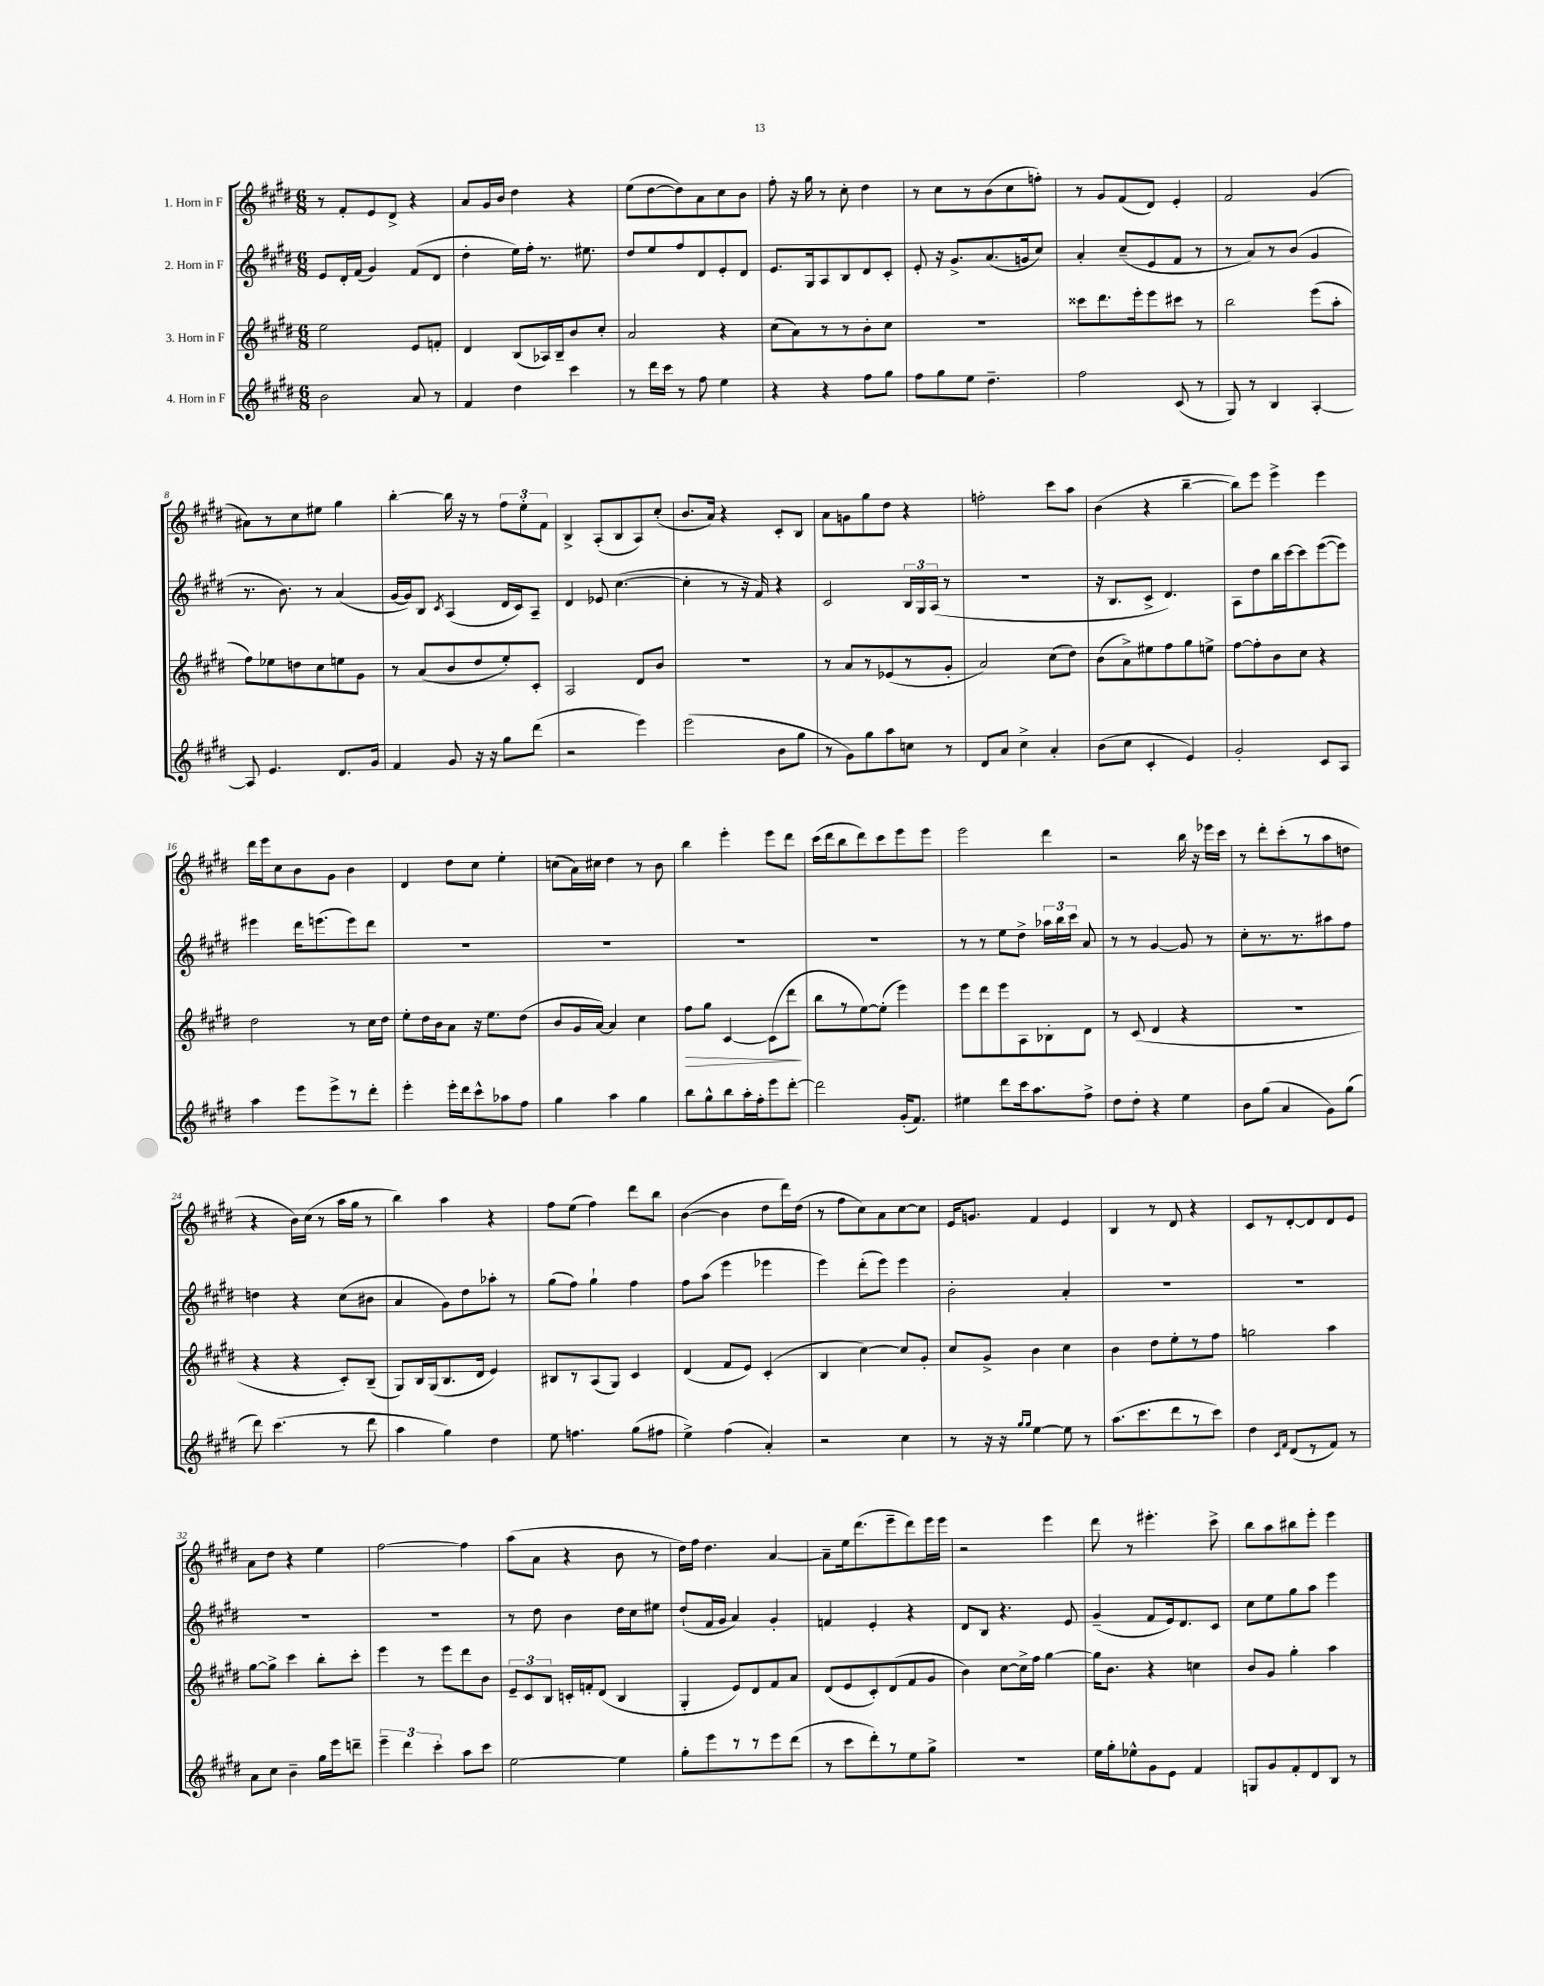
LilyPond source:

<<
\new StaffGroup <<
\new Staff = "s0" \with { instrumentName = "1. Horn in F" } {
    \clef treble \key e \major \numericTimeSignature \time 6/8
    \autoBeamOff r8 fis'8[-. e'8 dis'8]-> r4 |
    a'8[ gis'16 b'16] dis''4 r4 |
    e''8[( dis''8~ dis''8) a'8 cis''8 b'8] |
    fis''8-. r16 gis''16 r8 cis''8-. dis''4 |
    r8 cis''8[ r8 b'8( cis''8 f''8]-.) |
    r8 gis'8[ fis'8( dis'8]) e'4-. |
    fis'2 gis'4( |
    ais'8[) r8 cis''8 eis''8] gis''4 |
    b''4~-. b''16 r16 r8 \tuplet 3/2 { fis''8[ e''8-. fis'8] } |
    b4-> a8[-.( b8 a8) cis''8]-.( |
    b'8.[ a'16]) r4 cis'8[-. b8] |
    a'8[ g'8 gis''8 dis''8] r4 |
    f''2-. cis'''8[ a''8] |
    b'4( r4 b''4~-- |
    b''8[) e'''8] e'''4-> e'''4 |
    dis'''16[ e'''16 cis''8 b'8 gis'8] b'4 |
    dis'4 dis''8[ cis''8] e''4-. |
    c''8[( a'16) cis''16] dis''4 r8 b'8 |
    b''4 e'''4-. e'''8[ dis'''8] |
    cis'''16[( dis'''16 b''8 dis'''8) cis'''8 e'''8 e'''8] |
    e'''2 dis'''4 |
    r2 b''16 r16 ees'''16[ cis'''16] |
    r8 dis'''8[-. cis'''8-.( r8 a''8 d''8] |
    r4 b'16[) cis''16]( r8 a''16[ gis''16] r8 |
    b''4) a''4 r4 |
    fis''8[ e''8]( fis''4) dis'''8[ b''8] |
    b'4~( b'4 dis''8[ dis'''16) dis''16]( |
    r8 fis''8[ cis''8) a'8 cis''8~ cis''8] |
    e'16[ g'8.] fis'4 e'4 |
    b4 r8 dis'8 r4 |
    cis'8[ r8 dis'8~-. dis'8 dis'8 e'8] |
    a'8[ dis''8] r4 e''4 |
    fis''2~ fis''4 |
    a''8[( a'8] r4 b'8 r8 |
    dis''16[) fis''16] dis''4. a'4~ |
    a'8[-- e''16 dis'''8.( e'''8-- dis'''8) e'''16 e'''16] |
    r2 e'''4 |
    dis'''8 r8 eis'''4.-. cis'''8-> |
    b''8[ a''8 bis''8 e'''8]-. e'''4 \bar "|." |
}
\new Staff = "s1" \with { instrumentName = "2. Horn in F" } {
    \clef treble \key e \major \numericTimeSignature \time 6/8
    \autoBeamOff e'8[ dis'16-. fis'16]( gis'4) fis'8[( dis'8] |
    dis''4-. e''16[) fis''16]-. r8. eis''8. |
    dis''8[ e''8 fis''8 dis'8 e'8-. dis'8] |
    e'8.[ gis16 a8 b8 dis'8 cis'8]-. |
    e'8-. r16 gis'8.[-> a'8.( g'16 cis''8]) |
    a'4-. cis''8[--( e'8 fis'8] r8 |
    r8 a'8[) r8 b'8]( gis'4 |
    r8. b'8.) r8 a'4( |
    gis'16[~ gis'16) b8] \acciaccatura { cis'8 } a4( dis'16[ cis'16) a8]-- |
    dis'4 ees'8 cis''4.~( |
    cis''4-. r8 r16 fis'16) r4 |
    cis'2 \tuplet 3/2 { b16[ gis16 a16]( } r8 |
    R2. |
    r16 b8.[ cis'8]-> dis'4.) |
    a8[ dis''8 b''16 cis'''16~ cis'''8 e'''8~( e'''8]) |
    eis'''4 dis'''16[ e'''8.( e'''8) dis'''8] |
    R2. |
    R2. |
    R2. |
    R2. |
    r8 r8 e''8[ dis''8]-> \tuplet 3/2 { aes''16[ b''16 cis'''16] } a'8 |
    r8 r8 gis'4~ gis'8 r8 |
    cis''8[-. r8. r8. ais''8 fis''8] |
    d''4 r4 cis''8[( bis'8] |
    a'4 gis'8[) dis''8 aes''8]-. r8 |
    gis''8[( fis''8]) gis''4-! fis''4 |
    fis''8[ a''8]( e'''4 ees'''4 |
    e'''4) dis'''8[-.( e'''8]) e'''4 |
    b'2-. a'4-. |
    R2. |
    R2. |
    R2. |
    R2. |
    r8 dis''8 b'4 dis''16[ cis''16 eis''8] |
    dis''8[-!( fis'16 gis'16] a'4) gis'4-. |
    f'4 e'4-. r4 |
    dis'8[ b8] r4. e'8 |
    gis'4--( fis'8[ e'16) dis'8. cis'8] |
    cis''8[ e''8 gis''8 a''8] e'''4 \bar "|." |
}
\new Staff = "s2" \with { instrumentName = "3. Horn in F" } {
    \clef treble \key e \major \numericTimeSignature \time 6/8
    \autoBeamOff e''2 e'8[ f'8]-. |
    dis'4 b8[( aes16) b16-- b'8 cis''8]-. |
    a'2 r4 |
    cis''8[( a'8) r8 r8 b'8-. cis''8] |
    R2. |
    cisis'''8[ dis'''8. e'''16-. e'''8 cis'''8] r8 |
    b''2 e'''8[( a''8]-. |
    fis''8[) ees''8 d''8 cis''8 e''8 gis'8] |
    r8 a'8[( b'8 dis''8 e''8-.) cis'8]-. |
    a2 dis'8[ b'8] |
    R2. |
    r8 a'8[ r8 ees'8( r8 gis'8]-. |
    a'2) cis''8[( dis''8]) |
    b'8[( a'8->) eis''8 fis''8 gis''8 e''8]-> |
    fis''8[~ fis''8-. b'8 cis''8] r4 |
    dis''2 r8 cis''16[ dis''16] |
    e''8[-. dis''16 b'16 a'8] r16 e''8.[ dis''8]( |
    b'8[ gis'16 a'16]~) a'4 cis''4 |
    fis''8[\> gis''8] cis'4~ cis'8[( dis'''8]\! |
    b''8[ r8 e''8~) e''8]-.( e'''4) |
    e'''8[ dis'''8 e'''8 a8 bes8-. dis'8] |
    r8 cis'8( dis'4 r4 |
    r2. |
    r4 r4 cis'8[-.) b8]--( |
    gis8[) b16 gis16( b8. dis'16] e'4) |
    bis8[ r8 a8( gis8]) cis'4 |
    dis'4( fis'8[ e'8]) cis'4-.( |
    b4 cis''4~) cis''8[ gis'8]-. |
    cis''8[ gis'8]-> b'4 cis''4 |
    b'4 dis''8[ e''8-. r8 fis''8] |
    g''2 a''4 |
    gis''8[~ gis''8]-> cis'''4 b''8[-. cis'''8]-. |
    e'''4 r8 e'''8[ dis'''8 b'8] |
    \tuplet 3/2 { e'8[-- cis'8 b8] } c'16[-. f'16-. dis'8]( b4 |
    gis4-. e'8[) dis'8 fis'8 a'8] |
    dis'8[( e'8 cis'8-.) dis'8( fis'8 gis'8] |
    b'4) cis''8[~ cis''16-> fis''16] gis''4~ |
    gis''16[ b'8.] r4 c''4 |
    b'8[ gis'8] gis''4-. a''4 \bar "|." |
}
\new Staff = "s3" \with { instrumentName = "4. Horn in F" } {
    \clef treble \key e \major \numericTimeSignature \time 6/8
    \autoBeamOff b'2 a'8 r8 |
    fis'4 dis''4 cis'''4 |
    r8 dis'''16[ cis'''16] r8 fis''8 e''4 |
    r4 r4 fis''8[ gis''8] |
    fis''8[ gis''8 e''8] dis''4.-- |
    fis''2 cis'8( r8 |
    gis8) r8 b4 a4~-. |
    a8 e'4. dis'8.[ gis'16] |
    fis'4 gis'8 r16 r16 gis''8[ dis'''8]( |
    r2 e'''4) |
    e'''2( b'8[ gis''8] |
    r8 gis'8[) gis''8 a''8 c''8] r8 |
    dis'8[ a'8] cis''4-> a'4-. |
    b'8[( cis''8] cis'4-. e'4) |
    gis'2-. cis'8[ a8] |
    a''4 e'''8[ e'''8-> r8 dis'''8]-. |
    e'''4-. e'''16[-. dis'''16 cis'''8-^ aes''8 fis''8] |
    gis''4 a''4 gis''4 |
    b''8[ gis''8-^ b''8 a''16-. fis''16-. e'''8 dis'''8]~-. |
    dis'''2 gis'16[-.( fis'8.]) |
    eis''4 dis'''8[ cis'''16 a''8. fis''8]-> |
    dis''8[ dis''8]-. r4 e''4 |
    b'8[ gis''8]( a'4 gis'8[) gis''8]( |
    dis'''8) cis'''4.( r8 dis'''8 |
    a''4 gis''4) dis''4 |
    e''8 f''4. gis''8[( fis''8] |
    e''4->) fis''4( a'4-.) |
    r2 cis''4 |
    r8 r16 r16 \grace { gis''16[ gis''16] } e''4~ e''8 r8 |
    a''8.[( cis'''8. dis'''8 r8 cis'''8]) |
    dis''4 \grace { cis'16[ fis'16] } dis'8[( r8 fis'8]) r8 |
    a'8[ cis''8] b'4-- gis''16[ e'''16 d'''8]-- |
    \tuplet 3/2 { e'''4-- dis'''4 cis'''4-. } a''8[ cis'''8] |
    e''2~ e''4 |
    gis''8[-. e'''8 r8 r8 e'''8 dis'''8]( |
    r8 cis'''8[ dis'''8-.) r8 e''8 gis''8]-> |
    R2. |
    e''16[ gis''16-. ees''8-^ gis'8 e'8] fis'4 |
    g8[ gis'8 fis'8-. dis'8 b8] r8 \bar "|." |
}
>>
>>
